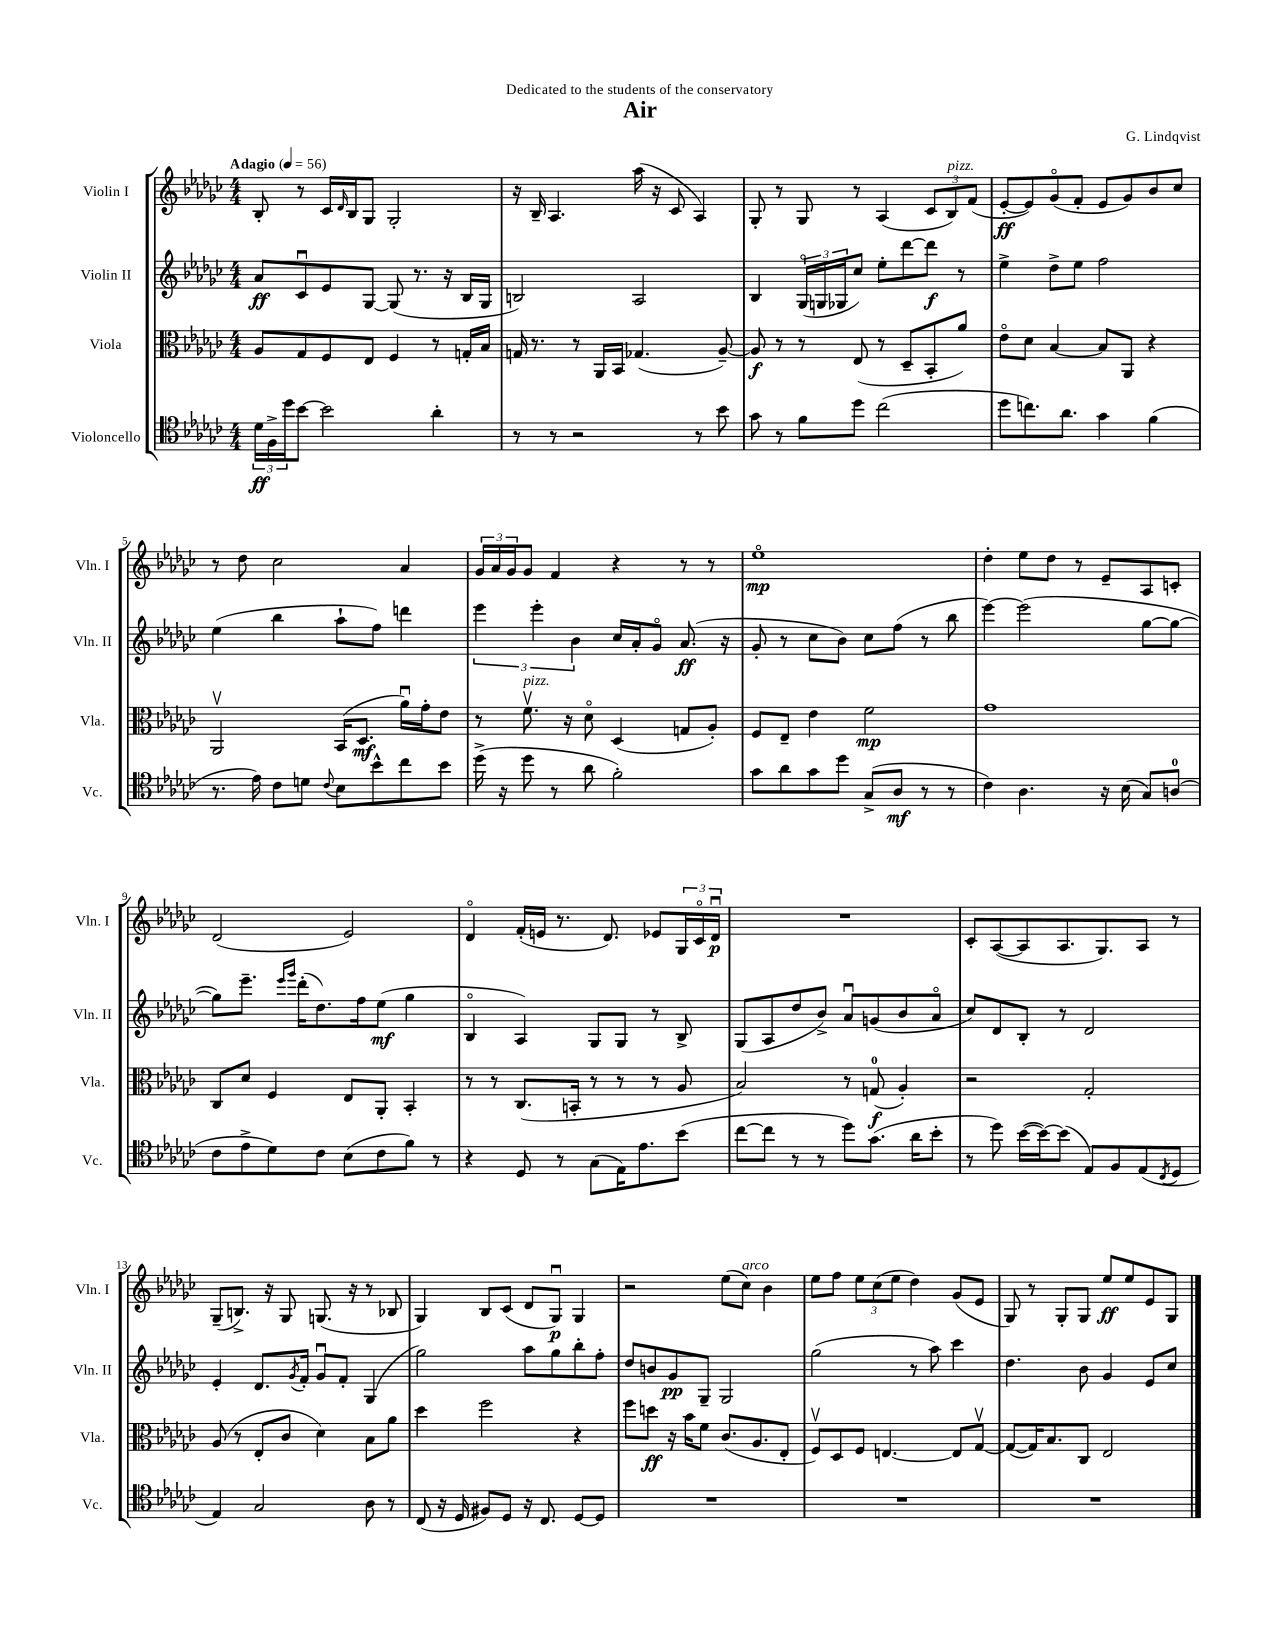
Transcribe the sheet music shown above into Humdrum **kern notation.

**kern	**dynam	**kern	**dynam	**kern	**dynam	**kern	**dynam
*part4	*part4	*part3	*part3	*part2	*part2	*part1	*part1
*staff4	*staff4	*staff3	*staff3	*staff2	*staff2	*staff1	*staff1
*I"Violoncello	*	*I"Viola	*	*I"Violin II	*	*I"Violin I	*
*I'Vc.	*	*I'Vla.	*	*I'Vln. II	*	*I'Vln. I	*
*clefC4	*	*clefC3	*	*clefG2	*	*clefG2	*
*k[b-e-a-d-g-c-]	*	*k[b-e-a-d-g-c-]	*	*k[b-e-a-d-g-c-]	*	*k[b-e-a-d-g-c-]	*
*M4/4	*	*M4/4	*	*M4/4	*	*M4/4	*
*MM56	*	*MM56	*	*MM56	*	*MM56	*
=1	=1	=1	=1	=1	=1	=1	=1
!	!	!	!	!	!	!LO:TX:a:B:t=Adagio	!
24d-\LL	ff	8A-/L	.	8a-/L	ff	8B-'/	.
24F^\	.	.	.	.	.	.	.
24dd-\J	.	.	.	.	.	.	.
[8b-\J	.	8G-/	.	8c-u/	.	8r	.
2b-\]	.	8F/	.	8e-/	.	16c-/LL	.
.	.	.	.	.	.	16qqd-/	.
.	.	.	.	.	.	16B-/J	.
.	.	8E-/J	.	[8G-/J	.	8G-/J	.
.	.	4F/	.	(8G-/]	.	2G-'/	.
.	.	.	.	8.r	.	.	.
4a-'\	.	8r	.	.	.	.	.
.	.	.	.	16r	.	.	.
.	.	16Gn'/LL	.	16B-/LL	.	.	.
.	.	16B-/JJ	.	16G-/JJ	.	.	.
=2	=2	=2	=2	=2	=2	=2	=2
8r	.	16Gn/	.	2Bn/)	.	16r	.
.	.	8.r	.	.	.	16B-~/	.
8r	.	.	.	.	.	4.A-/	.
2r	.	8r	.	.	.	.	.
.	.	16AA-/LL	.	.	.	.	.
.	.	16BB-/JJ	.	.	.	.	.
.	.	(4.G-X/	.	2A-/	.	(16aa-\	.
.	.	.	.	.	.	16r	.
.	.	.	.	.	.	8c-/	.
8r	.	.	.	.	.	4A-/)	.
8b-\	.	[8A-~/)	.	.	.	.	.
=3	=3	=3	=3	=3	=3	=3	=3
8g-\	.	8A-/]	f	4B-/	.	8G-'/	.
8r	.	8r	.	.	.	8r	.
8f\L	.	8r	.	(24G-/LL	.	8G-/	.
.	.	.	.	24Gn/	.	.	.
.	.	.	.	24G-X/J	.	.	.
8dd-\J	.	(8E-/	.	8cc-/J)	.	8r	.
(2cc-\	.	8r	.	8ee-'\L	.	(4A-/	.
.	.	8D-~/L	.	[8ddd-\	.	.	.
.	.	8BB-'/	.	8ddd-\J]	f	12c-/L	.
!	!	!	!	!	!	!LO:TX:a:i:t=pizz.	!
.	.	.	.	.	.	12B-/)	.
.	.	8a-/J)	.	8r	.	.	.
.	.	.	.	.	.	(12f/J	.
=4	=4	=4	=4	=4	=4	=4	=4
8dd-\L	.	8e-\L	.	4ee-^\	.	[8e-'/L	ff
8.ccn\)	.	8d-\J	.	.	.	8e-/])	.
.	.	[4B-/	.	8dd-^\L	.	(8g-/	.
8.a-\J	.	.	.	.	.	.	.
.	.	.	.	8ee-\J	.	8f'/J	.
4g-\	.	8B-/L]	.	2ff\	.	8e-/L	.
.	.	8AA-/J	.	.	.	8g-/)	.
(4f\	.	4r	.	.	.	8b-/	.
.	.	.	.	.	.	8cc-/J	.
!!LO:LB:g=z
=5	=5	=5	=5	=5	=5	=5	=5
8.r	.	2AA-v/	.	(4ee-\	.	8r	.
.	.	.	.	.	.	8dd-\	.
16e-\)	.	.	.	.	.	.	.
8c-\L	.	.	.	4bb-\	.	2cc-\	.
8dn\J	.	.	.	.	.	.	.
8qqc-/	.	.	.	.	.	.	.
8B-\L	.	(16BB-/KL	.	8aa-`\L	.	.	.
.	.	8.D-/J	mf	.	.	.	.
8b-^^\	.	.	.	8ff\J)	.	.	.
8cc-\	.	16a-u\LL)	.	4dddn\	.	4a-/	.
.	.	16g-'\J	.	.	.	.	.
8b-\J	.	8e-\J	.	.	.	.	.
=6	=6	=6	=6	=6	=6	=6	=6
(16dd-^\	.	8r	.	6eee-\	.	24g-/LL	.
.	.	.	.	.	.	24a-/	.
16r	.	.	.	.	.	.	.
.	.	.	.	.	.	24g-/J	.
!	!	!LO:TX:a:i:t=pizz.	!	!	!	!	!
8dd-\	.	8.fv\	.	.	.	8g-/J	.
.	.	.	.	6eee-'\	.	.	.
8r	.	.	.	.	.	4f/	.
.	.	16r	.	.	.	.	.
.	.	.	.	6b-\	.	.	.
8a-\	.	8d-\	.	.	.	.	.
2f'\)	.	(4D-/	.	16cc-/LL	.	4r	.
.	.	.	.	16a-'/J	.	.	.
.	.	.	.	8g-/J	.	.	.
.	.	8Gn/L	.	(8.a-/	ff	8r	.
.	.	8A-'/J)	.	.	.	8r	.
.	.	.	.	16r	.	.	.
=7	=7	=7	=7	=7	=7	=7	=7
8g-\L	.	8F/L	.	8g-'/	.	1ee-	mp
8a-\	.	8E-~/J	.	8r	.	.	.
8g-\	.	4e-\	.	8cc-\L	.	.	.
8dd-\J	.	.	.	8b-\J)	.	.	.
(8G-^/L	.	2f\	mp	8cc-\L	.	.	.
8A-/J	mf	.	.	(8ff\J	.	.	.
8r	.	.	.	8r	.	.	.
8r	.	.	.	8bb-\	.	.	.
=8	=8	=8	=8	=8	=8	=8	=8
4c-\)	.	1g-	.	[4eee-\)	.	4dd-'\	.
4.A-\	.	.	.	(2eee-\]	.	8ee-\L	.
.	.	.	.	.	.	8dd-\J	.
.	.	.	.	.	.	8r	.
16r	.	.	.	.	.	8e-~/L	.
(16B-\	.	.	.	.	.	.	.
8G-/L)	.	.	.	[8gg-\L	.	8A-/	.
(8An/J	.	.	.	8gg-\J_	.	8cn'/J	.
!!LO:LB:g=z
=9	=9	=9	=9	=9	=9	=9	=9
8c-\L	.	8C-/L	.	8gg-\L])	.	(2d-/	.
8e-^\	.	8d-/J	.	8.eee-~\J	.	.	.
8d-\)	.	4F/	.	.	.	.	.
.	.	.	.	16qqeee-/LL	.	.	.
.	.	.	.	16qqggg-/JJ	.	.	.
.	.	.	.	(16ddd-'\KL	.	.	.
8c-\J	.	.	.	8.dd-\)	.	.	.
(8B-\L	.	8E-/L	.	.	.	2e-/)	.
.	.	.	.	16ff\k	.	.	.
8c-\	.	8AA-'/J	.	(8ee-\J	mf	.	.
8f\J)	.	4BB-'/	.	4gg-\	.	.	.
8r	.	.	.	.	.	.	.
=10	=10	=10	=10	=10	=10	=10	=10
4r	.	8r	.	4B-/	.	4d-/	.
.	.	8r	.	.	.	.	.
8D-/	.	(8.C-/L	.	4A-/)	.	(16f'/LL	.
.	.	.	.	.	.	16en/JJ	.
8r	.	.	.	.	.	8.r	.
.	.	16BBn'/Jk	.	.	.	.	.
(8G-\L	.	8r	.	8G-/L	.	.	.
.	.	.	.	.	.	8.d-/)	.
16E-\K)	.	8r	.	8G-/J	.	.	.
8.e-\	.	.	.	.	.	.	.
.	.	8r	.	8r	.	8e-X/L	.
(8b-\J	.	8A-/	.	8B-^/	.	24G-/L	.
.	.	.	.	.	.	24c-/	.
.	.	.	.	.	.	24d-u/JJ	p
=11	=11	=11	=11	=11	=11	=11	=11
[8cc-\L	.	2B-/)	.	(8G-/L	.	1r	.
8cc-\J]	.	.	.	8A-/	.	.	.
8r	.	.	.	8dd-/	.	.	.
8r	.	.	.	8b-^/J)	.	.	.
8dd-\L)	.	8r	.	8a-u/L	.	.	.
(8.g-\J	.	(8Gn/	f	(8gn/	.	.	.
.	.	4A-'/)	.	8b-/	.	.	.
16a-\KL	.	.	.	.	.	.	.
8b-'\J	.	.	.	8a-/J	.	.	.
=12	=12	=12	=12	=12	=12	=12	=12
8r	.	2r	.	8cc-/L)	.	8c-'/L	.
8dd-\)	.	.	.	8d-/	.	([8A-/	.
([16b-\LL	.	.	.	8B-'/J	.	8A-/]	.
16b-\J_)	.	.	.	.	.	.	.
(8b-\J]	.	.	.	8r	.	8.A-/	.
8E-/L)	.	2G-'/	.	2d-/	.	.	.
.	.	.	.	.	.	8.G-/)	.
8F/	.	.	.	.	.	.	.
(8E-/	.	.	.	.	.	8A-/J	.
8qC-/	.	.	.	.	.	.	.
8D-/J	.	.	.	.	.	8r	.
!!LO:LB:g=z
=13	=13	=13	=13	=13	=13	=13	=13
4E-/)	.	(8A-/	.	4e-'/	.	(8G-~/L	.
.	.	8r	.	.	.	8.Bn^/J)	.
2G-/	.	8E-'/L	.	8.d-/L	.	.	.
.	.	.	.	.	.	16r	.
.	.	8c-/J	.	.	.	8G-/	.
.	.	.	.	8qg-/	.	.	.
.	.	.	.	16f'/Jk	.	.	.
.	.	4d-\)	.	8g-u/L	.	(8.Gn/	.
.	.	.	.	8f'/J	.	.	.
.	.	.	.	.	.	16r	.
8A-\	.	8B-\L	.	(4G-/	.	8r	.
8r	.	8a-\J	.	.	.	8B-X/	.
=14	=14	=14	=14	=14	=14	=14	=14
(8C-/	.	4dd-\	.	2gg-\)	.	4G-/)	.
16r	.	.	.	.	.	.	.
16D-/	.	.	.	.	.	.	.
8F#X/L)	.	2ff\	.	.	.	8B-/L	.
8D-/J	.	.	.	.	.	(8c-/J	.
16r	.	.	.	8aa-\L	.	8d-/L	.
8.C-/	.	.	.	.	.	.	.
.	.	.	.	8gg-\	.	8G-u/J)	p
[8D-/L	.	4r	.	8bb-'\	.	4G-/	.
8D-/J]	.	.	.	8ff'\J	.	.	.
=15	=15	=15	=15	=15	=15	=15	=15
1r	.	8ff\L	.	8dd-/L	.	2r	.
.	.	8ddn\J	ff	8bn/	.	.	.
.	.	16r	.	8g-/	pp	.	.
.	.	16b-\KL	.	.	.	.	.
.	.	8f\J	.	8G-~/J	.	.	.
.	.	(8.c-/L	.	2G-/	.	(8ee-\L	.
!	!	!	!	!	!	!LO:TX:a:i:t=arco	!
.	.	.	.	.	.	8cc-\J)	.
.	.	8.A-/	.	.	.	.	.
.	.	.	.	.	.	4b-\	.
.	.	8E-'/J	.	.	.	.	.
=16	=16	=16	=16	=16	=16	=16	=16
1r	.	8Fv/L)	.	(2gg-\	.	8ee-\L	.
.	.	8D-/	.	.	.	8ff\J	.
.	.	8F/J	.	.	.	12ee-\L	.
.	.	.	.	.	.	(12cc-\	.
.	.	[4.En/	.	.	.	.	.
.	.	.	.	.	.	12ee-\J	.
.	.	.	.	8r	.	4dd-\)	.
.	.	.	.	8aa-\)	.	.	.
.	.	8E/L]	.	4ccc-\	.	(8g-/L	.
.	.	[8G-v/J	.	.	.	8e-/J	.
=17	=17	=17	=17	=17	=17	=17	=17
1r	.	(8G-/L_	.	4.dd-\	.	8G-/)	.
.	.	16G-/K])	.	.	.	8r	.
.	.	8.B-/	.	.	.	.	.
.	.	.	.	.	.	8G-'/L	.
.	.	8C-/J	.	8b-\	.	8G-/J	.
.	.	2E-/	.	4g-/	.	8ee-/L	ff
.	.	.	.	.	.	8ee-/	.
.	.	.	.	8e-/L	.	8e-/	.
.	.	.	.	8cc-/J	.	8G-/J	.
==	==	==	==	==	==	==	==
*-	*-	*-	*-	*-	*-	*-	*-
